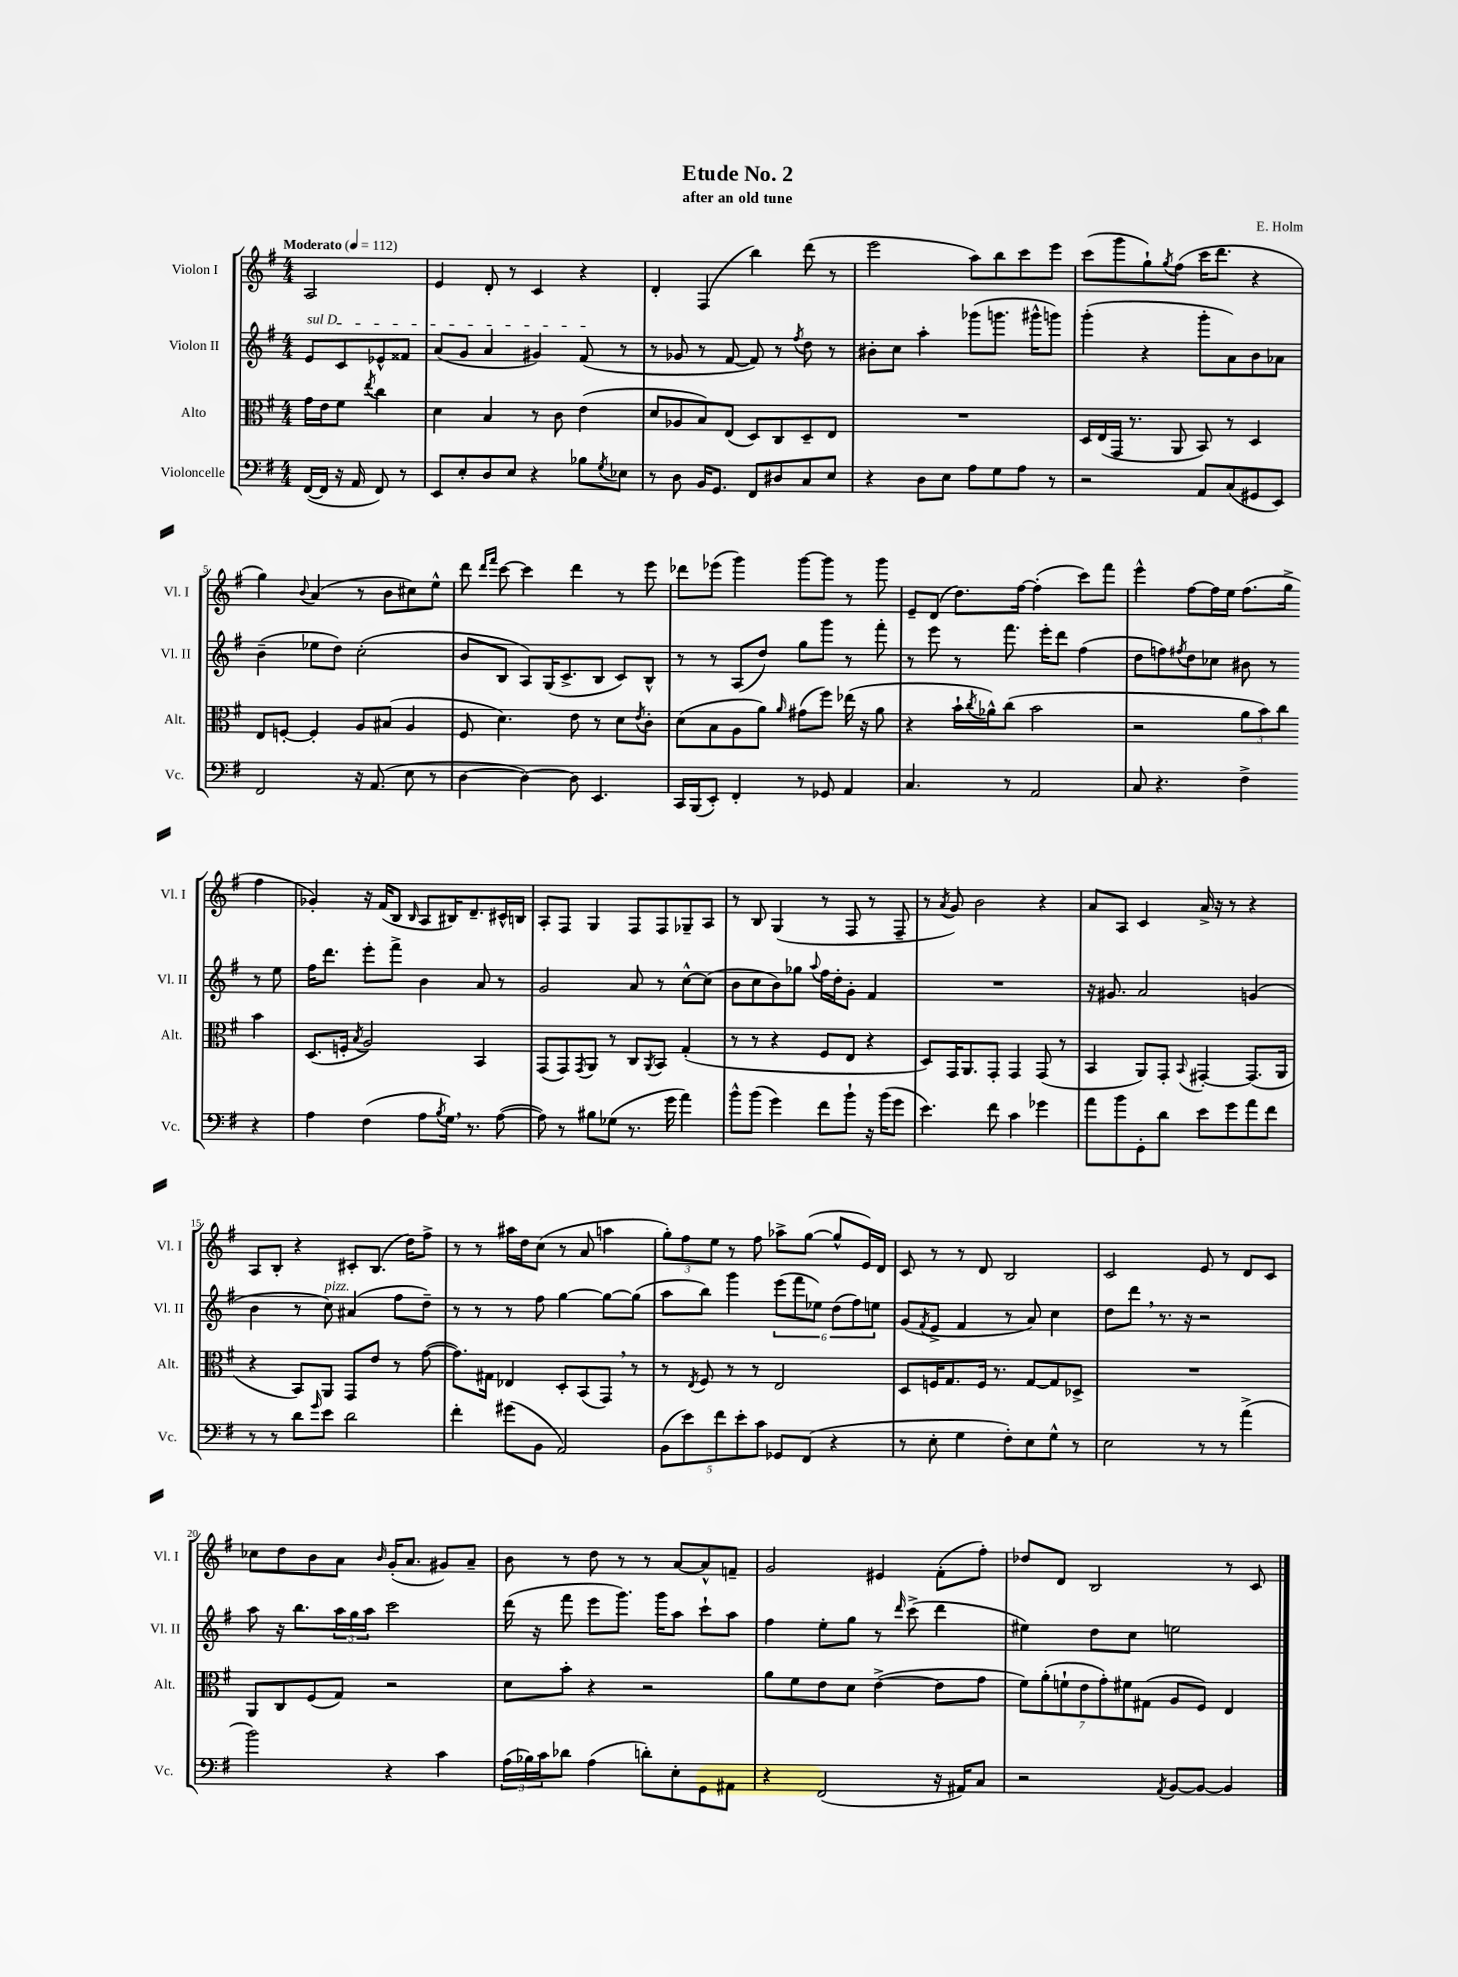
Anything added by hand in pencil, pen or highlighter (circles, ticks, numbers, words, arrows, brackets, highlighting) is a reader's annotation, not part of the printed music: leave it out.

**kern	**kern	**kern	**kern
*staff4	*staff3	*staff2	*staff1
*clefF4	*clefC3	*clefG2	*clefG2
*k[f#]	*k[f#]	*k[f#]	*k[f#]
*M4/4	*M4/4	*M4/4	*M4/4
*MM112	*MM112	*MM112	*MM112
([16FF#	16g	8e	2A
16FF#]	16e	.	.
16r	8f#	8c	.
16AA	.	.	.
.	8qee	.	.
8FF#)	4cc	8e-^^	.
8r	.	8f##	.
=	=	=	=
8EE	4d	(8a	4e
8E'	.	8g	.
8D	4B	4a	8d'
8E	.	.	8r
4r	8r	4g#)	4c
.	8c	.	.
8B-	(4e	(8f#	4r
8qG	.	.	.
8E-	.	8r	.
=	=	=	=
8r	8d	8r	4d'
8D	8A-	8g-	.
16BB	8B)	8r	(4F#
8.GG	.	.	.
.	(8E	[8f#	.
8FF#	8D)	8f#])	4bb)
8D#	8C	8r	.
.	.	8qff#	.
8C	8D~	8dd	(8ddd
8E	8E	8r	8r
=	=	=	=
4r	1r	8b#'	2eee
.	.	8cc	.
8D	.	4aa'	.
8E	.	.	.
8A	.	(8ggg-	8aa)
8G	.	8.ggg	8bb
8A	.	.	8ccc
.	.	16ggg#^^	.
8r	.	8ggg)	8eee
=	=	=	=
2r	16D	(4ggg'	(8ccc
.	(16E	.	.
.	16GG	.	8ggg
.	8.r	.	.
.	.	4r	8gg`)
.	.	.	8qgg
.	8AA	.	(8ff#
8AA	8BB)	8ggg'	16ccc
.	.	.	8.ddd
(8C	8r	8a)	.
8GG#	4D	8b	4r
8EE)	.	8a-	.
=	=	=	=
2FF#	8E	(4b~	4gg)
.	[8F'	.	.
.	.	.	8qqb
.	4F']	8ee-	(4a
.	.	8dd)	.
16r	8A	(2cc'	8r
(8.AA	.	.	.
.	(8B#	.	8b
8E	4A	.	8cc#)
8r	.	.	8ee^^
=	=	=	=
[4D	8F#	8b	8ddd
.	.	.	16qqddd
.	.	.	16qqfff#
.	4.d)	8B	[8ccc
4D_)	.	8A)	4ccc]
.	.	(16G	.
.	.	8.c^	.
8D]	8e	.	4ddd
4.EE	8r	8B	.
.	8d	8c)	8r
.	8qe	.	.
.	8c'	8B^^	8eee
=	=	=	=
16CC	(8d	8r	8ddd-
(16BBB	.	.	.
8EE')	8B	8r	(8eee-
4FF#'	8A	(8A	4ggg)
.	8a)	8dd)	.
.	16qqa	.	.
8r	(8g#	8gg	[8ggg
8GG-	8ff#)	8ggg	8ggg]
4AA	(16ee-	8r	8r
.	16r	.	.
.	8a	8fff#'	8ggg
=	=	=	=
4.C	4r	8r	8e~
.	.	8eee	(8d
.	16b`	8r	8.dd)
.	8qcc	.	.
.	16a-^^)	.	.
8r	(8cc	8.fff#	.
.	.	.	[16ff#
2AA	2b	.	(4ff#']
.	.	16eee'	.
.	.	8ddd	.
.	.	(4ff#	8ccc)
.	.	.	8fff#
=	=	=	=
8C	2r	8dd	4eee^^
4.r	.	8ff)	.
.	.	8qff#	.
.	.	8dd	[8ff#
.	.	8cc-	16ff#]
.	.	.	16ee
4F#^	12a	8b#	(8.ff#
.	12b)	.	.
.	.	8r	.
.	12cc	.	.
.	.	.	16gg^
4r	4b	8r	4ff#
.	.	8ee	.
=	=	=	=
4A	(8.D	16ff#	4g-')
.	.	8.ddd	.
.	16F'	.	.
.	8qB	.	.
(4F#	2A)	8eee'	16r
.	.	.	(16f#
.	.	8fff#^	8B
.	.	.	16qqB
8A	.	4b	8A
8qB	.	.	.
16G)	.	.	16B#)
8.r	.	.	8.d~
.	4BB	8a	.
([8A	.	8r	16c#^^
.	.	.	16B
=	=	=	=
8A])	(8GG	2g	8A'
8r	8GG)	.	8F#
.	8qGG	.	.
8B#	8AA	.	4G
(8G-	8r	.	.
8.r	8C	8a	8F#
.	8qAA	.	.
.	8BB	8r	8F#
16g	.	.	.
4a)	(4G'	[8cc^^	8G-~
.	.	(8cc]	8A
=	=	=	=
8b^^	8r	8b	8r
(8b	8r	8cc	8B
4g)	4r	8b)	(4G
.	.	8gg-	.
.	.	8qqaa	.
8f#	8F#	16ff#	8r
.	.	16dd'	.
8b`	8E	8g'	8F#
16r	4r	4f#	8r
(16b	.	.	.
8g	.	.	8F#~
=	=	=	=
4.e)	8D)	1r	8r
.	.	.	8qa
.	16GG	.	8g)
.	8.AA	.	.
.	.	.	2b
8f#	8GG'	.	.
4c	4GG	.	.
4g-	(8GG	.	4r
.	8r	.	.
=	=	=	=
8a	4BB	16r	8a
.	.	8.g#	.
8b	.	.	8A
8GG'	8AA)	2a	4c
8d	8GG'	.	.
.	8qqBB	.	.
8e	[4GG#'	.	16a^
.	.	.	16r
8g	.	.	8r
8a	(8.GG#]	(4g	4r
8f#	.	.	.
.	16AA	.	.
=	=	=	=
8r	4r	4b	8A
8r	.	.	8B'
8d	8BB)	8r	4r
16qqg	.	.	.
8e	8AA	8cc)	.
2d	8GG	(4a#	8c#'
.	8e	.	(8.B
.	8r	8ff#	.
.	.	.	16dd)
.	([8g	8dd~)	8ff#^
=	=	=	=
4f#'	8.g])	8r	8r
.	.	8r	8r
.	16G#	.	.
(8g#	4E-	8r	16aa#
.	.	.	16dd
8BB	.	8ff#	(8cc
2AA)	8D'	[4gg	8r
.	(8BB	.	8a
.	8GG)	8gg_	4aa
.	8r	(8gg]	.
=	=	=	=
(10BB	8r	8aa	12gg')
.	.	.	12ff#
10e)	.	.	.
.	8qE	.	.
.	8F#	8bb)	.
.	.	.	12ee
10f#	.	.	.
.	8r	4ggg	8r
10e'	.	.	.
.	8r	.	8ff#
10c	.	.	.
8GG-	2E	(12eee	8aa-^
.	.	12fff#	.
(8FF#	.	.	([8gg
.	.	12ee-)	.
4r	.	(12dd	8gg^^]
.	.	12ff#)	.
.	.	.	16e)
.	.	12ee	.
.	.	.	16d
=	=	=	=
8r	8D	(8g	8c
.	.	8qf#	.
8E'	16F	8e^	8r
.	8.G	.	.
4G	.	4f#	8r
.	16F	.	8d
.	8.r	.	.
8F#')	.	8r	2B
8E	[8G	8a)	.
8G^^	8G]	4cc	.
8r	8D-^	.	.
=	=	=	=
2E	1r	8dd	2c
.	.	8ddd	.
.	.	8.r	.
.	.	16r	.
8r	.	2r	8e
8r	.	.	8r
(4a^	.	.	8d
.	.	.	8c
=	=	=	=
2b)	8AA	8aa	8cc-
.	8C	16r	8dd
.	.	8.bb	.
.	(8F#	.	8b
.	8G)	24aa	8a
.	.	24gg	.
.	.	24aa	.
.	.	.	16qqb
4r	2r	2ccc	(16g'
.	.	.	8.a
4c	.	.	8g#)
.	.	.	8a~
=	=	=	=
(24A	8d	(16ddd	8b
24B-)	.	.	.
.	.	16r	.
24c	.	.	.
8d-	8b'	8fff#	8r
(4A	4r	8eee	8dd
.	.	8.ggg)	8r
8d')	2r	.	8r
.	.	16ggg	.
8E'	.	8aa	[8a
8GG	.	8ccc`	8a^^]
8AA#	.	8aa	8f~
=	=	=	=
4r	8a	4ff#	2g
.	8f#	.	.
(2FF#	8e	8ee'	.
.	8d	8gg	.
.	([4e^	8r	4e#
.	.	16qqddd	.
.	.	(8ccc^	.
16r	8e]	4ddd	(8f#'
16AA#)	.	.	.
8C	8g	.	8ff#')
=	=	=	=
2r	14f#)	4ee#)	8dd-
.	(14a'	.	.
.	.	.	8d
.	14f`	.	.
.	14e	.	.
.	.	8dd	2B
.	14g')	.	.
.	14f#	.	.
.	.	8cc	.
.	(14G#	.	.
8qAA	.	.	.
[8BB	8A	2ee	.
8BB_	8F#)	.	.
4BB]	4E	.	8r
.	.	.	8c
==	==	==	==
*-	*-	*-	*-
